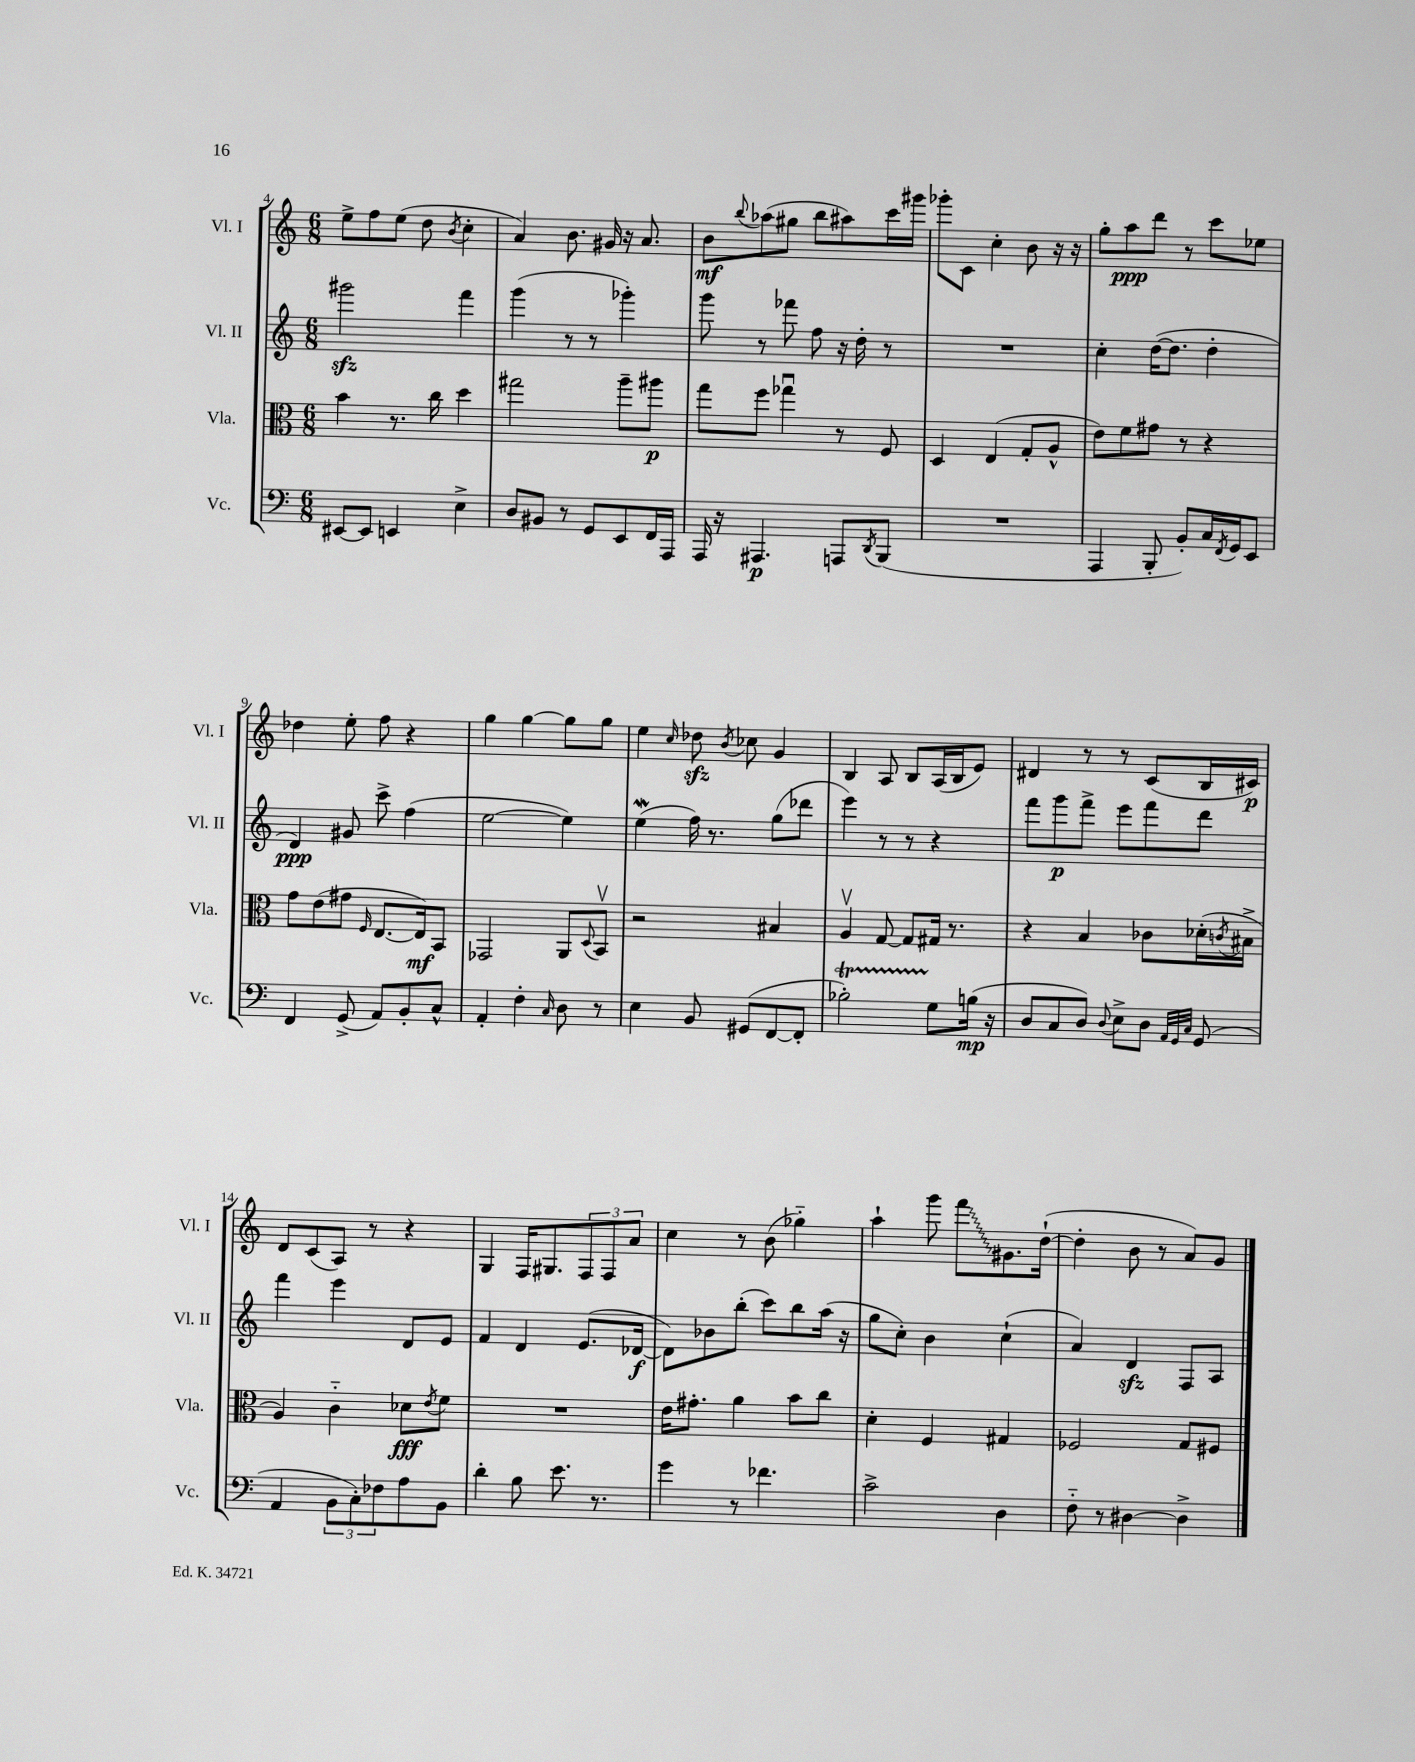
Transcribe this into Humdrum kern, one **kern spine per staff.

**kern	**kern	**kern	**kern
*staff4	*staff3	*staff2	*staff1
*clefF4	*clefC3	*clefG2	*clefG2
*k[]	*k[]	*k[]	*k[]
*M6/8	*M6/8	*M6/8	*M6/8
[8EE#	4b	2ggg#	8ee^
8EE#]	.	.	8ff
4EE	8.r	.	(8ee
.	.	.	8dd
.	16cc	.	.
.	.	.	8qb
4E^	4dd	4fff	4cc'
=	=	=	=
8D	2gg#	(4ggg	4a)
8BB#	.	.	.
8r	.	8r	8.b
8GG	.	8r	.
.	.	.	16g#
8EE	8aa~	4ggg-')	16r
.	.	.	8.a
16FF	8aa#	.	.
16AAA	.	.	.
=	=	=	=
16AAA	8gg	8ggg	8b
16r	.	.	.
.	.	.	8qqbb
4.AAA#	8ff	8r	(8aa-
.	4gg-u	8fff-	8gg#
.	.	8ff	8bb
8AAA	8r	16r	8aa#)
.	.	16dd'	.
8qDD	.	.	.
(8BBB	8F	8r	16ccc
.	.	.	16ggg#
=	=	=	=
2.r	4D	2.r	8ggg-'
.	.	.	8c
.	(4E	.	4cc'
.	8G'	.	8b
.	8A^^	.	16r
.	.	.	16r
=	=	=	=
4AAA	8e)	4cc'	8gg'
.	8f	.	8aa
8BBB'	8g#	([16dd	8ddd
.	.	8.dd]	.
8BB')	8r	.	8r
16C	4r	4dd'	8ccc
8qFF	.	.	.
16GG	.	.	.
8EE	.	.	8ee-
=	=	=	=
4FF	8g	4d)	4dd-
.	(8e	.	.
(8GG^	8g#	8g#	8ee'
.	16qqF	.	.
8AA)	[8.E	8ccc^	8ff
8BB'	.	(4ff	4r
.	16E])	.	.
8C^^	8BB	.	.
=	=	=	=
4AA'	2GG-	[2ee	4gg
4F'	.	.	[4gg
16qqC	.	.	.
8D	8AA	4ee])	8gg]
.	8qqD	.	.
8r	8BBv	.	8gg
=	=	=	=
4E	2r	(4ee	4ee
.	.	.	16qqcc
8BB	.	16ff)	8dd-
.	.	8.r	.
.	.	.	8qb
(8GG#	.	.	8cc-
[8FF	4B#	(8gg	4g
8FF']	.	8ddd-	.
=	=	=	=
2B-')	4Av	4eee)	4B
.	[8G	8r	8A
.	8G]	8r	8B
8G	16G#	4r	(16A
.	8.r	.	16B
(16B	.	.	8e)
16r	.	.	.
=	=	=	=
8D	4r	8fff	4d#
8C	.	8ggg	.
8D)	4B	8fff^	8r
8qqD	.	.	.
8E^	.	8eee	8r
8D	8c-	8fff	(8c
32qqAA	.	.	.
32qqGG	.	.	.
32qqC	.	.	.
(8GG	(16d-'	8ddd	16B
.	8qc	.	.
.	16B#^	.	16c#)
=	=	=	=
4AA	4A)	4fff	8d
.	.	.	(8c
12BB	4c'~	4eee	8A)
12C')	.	.	.
.	.	.	8r
12F-	.	.	.
8A	8d-	8d	4r
.	8qe	.	.
8BB	8f	8e	.
=	=	=	=
4d'	2.r	4f	4G
8B	.	4d	16F
.	.	.	8.G#
8.e	.	.	.
.	.	(8.e	12F
8.r	.	.	.
.	.	.	12F
.	.	.	12a
.	.	[16d-	.
=	=	=	=
4g	16e	8d-])	4cc
.	8.g#'	.	.
.	.	8b-	.
8r	4a	(8bb'	8r
4.f-	.	8ccc)	(8b
.	8b	8bb	4gg-'~)
.	8cc	(16aa	.
.	.	16r	.
=	=	=	=
2c^	4d'	8gg	4aa`
.	.	8cc')	.
.	4F	4b	8ggg
.	.	.	8fff
4D	4G#	(4cc`	8.g#
.	.	.	([16dd`
=	=	=	=
8F'~	2F-	4a)	4dd']
8r	.	.	.
[4D#	.	4d	8b
.	.	.	8r
4D#^]	8G	8F	8a)
.	8F#	8A	8g
==	==	==	==
*-	*-	*-	*-
